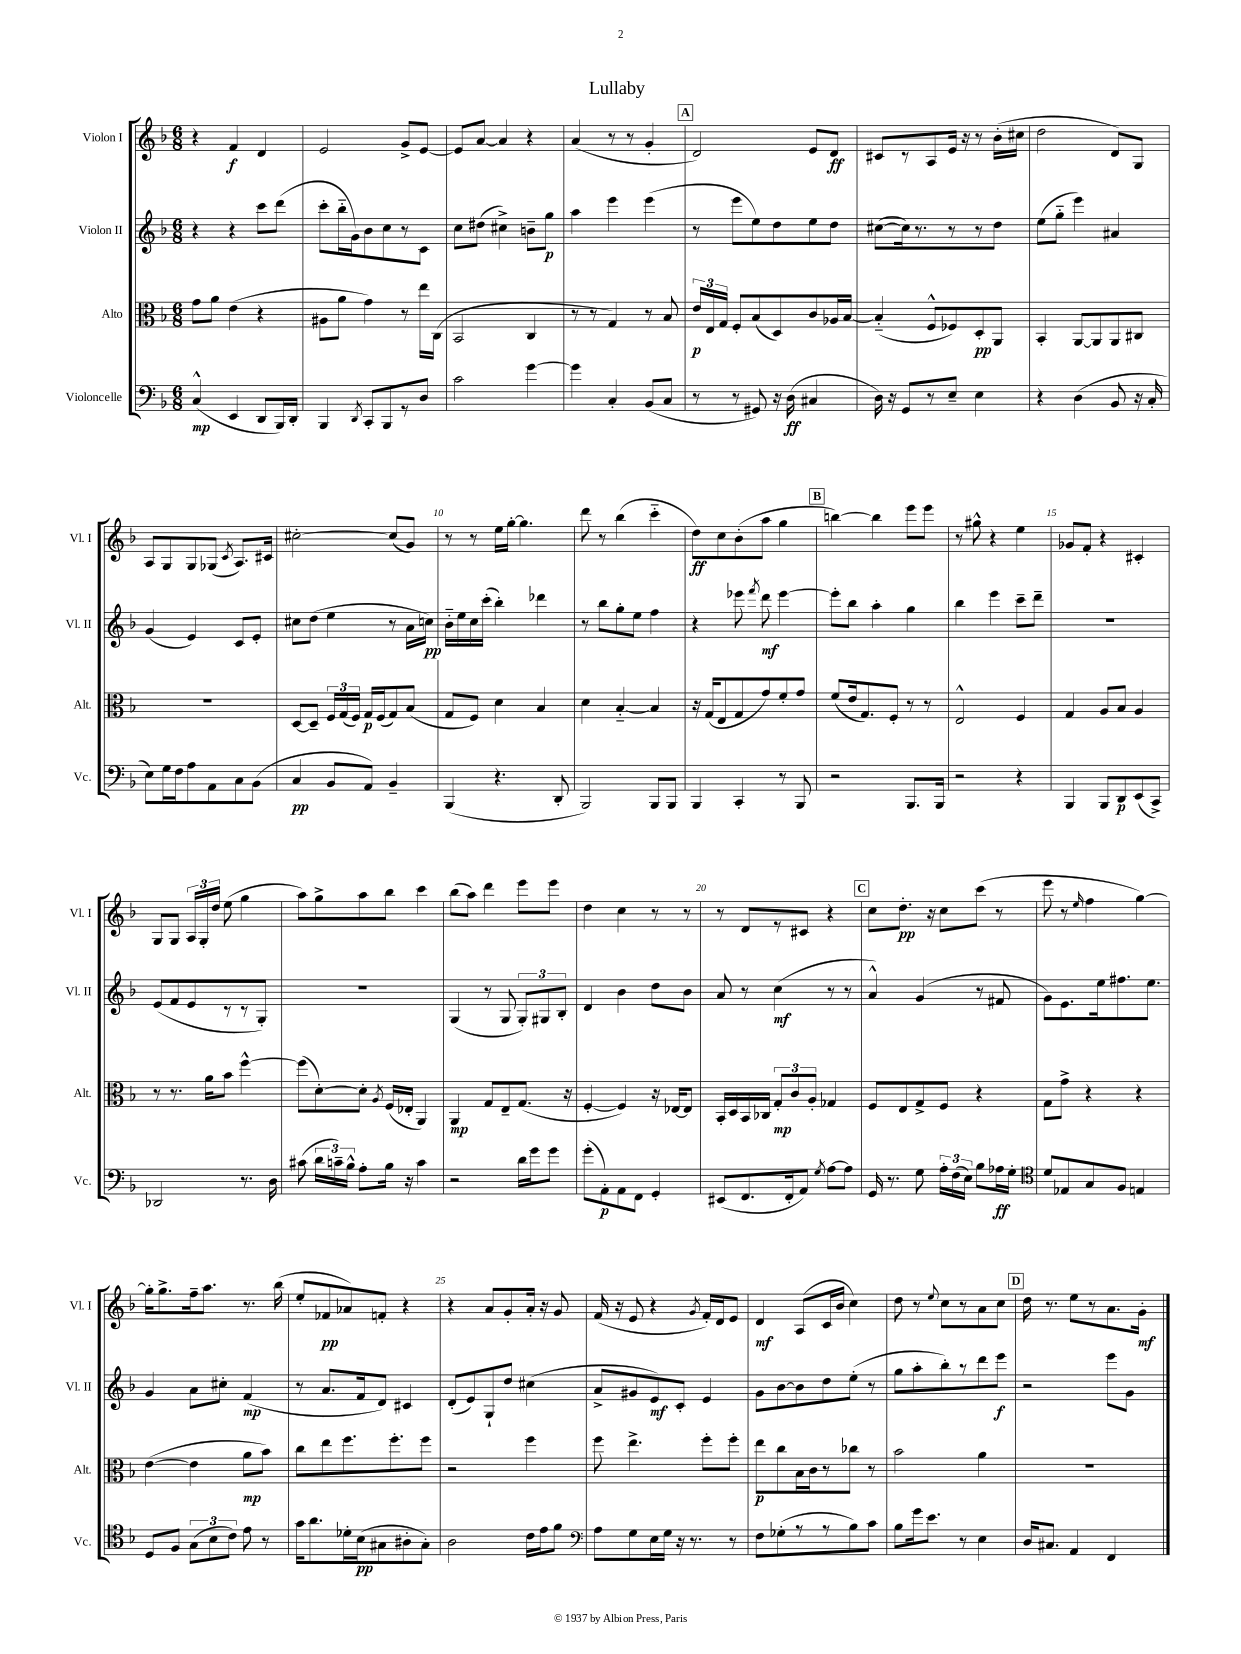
\header { title = "Lullaby" }
<<
\new StaffGroup <<
\new Staff = "s0" \with { instrumentName = "Violon I" shortInstrumentName = "Vl. I" } {
    \clef treble \key f \major \numericTimeSignature \time 6/8
    \autoBeamOff r4 f'4\f d'4 |
    e'2 g'8[-> e'8]~ |
    e'8[ a'8]~ a'4 r4 |
    a'4( r8 r8 g'4-. |
    \mark \markup { \box "A" } d'2) e'8[ d'8]\ff |
    cis'8[ r8 a8 e'16] r16 r8 bes'16[-.( cis''16] |
    d''2 d'8[) g8] |
    a8[ g8 g8 ges8]( \acciaccatura { c'8 } a8.[) cis'16] |
    cis''2~-. cis''8[( g'8]) |
    r8 r8 e''16[ g''16]~-. g''4. |
    d'''8 r8 bes''4( c'''4-_ |
    d''8[\ff) c''8 bes'8-.( a''8] g''4 |
    \mark \markup { \box "B" } b''4~) b''4 e'''8[ e'''8] |
    r8 gis''8-^ r4 e''4 |
    ges'8[ f'8]-. r4 cis'4-. |
    g8[ g8] \tuplet 3/2 { a16[ g16-. d''16] } e''8( g''4 |
    a''8[) g''8-> a''8 bes''8] c'''4 |
    bes''8[( a''8]) d'''4 e'''8[ e'''8] |
    d''4 c''4 r8 r8 |
    r8 d'8[ r8 cis'8] r4 |
    \mark \markup { \box "C" } c''8[ d''8.]-.\pp r16 c''8[ c'''8]( r8 |
    e'''8 r8 \grace { e''16 } f''4 g''4~) |
    g''16[-. g''8.-> f''16-- a''8.] r8. bes''16( |
    e''8[-. fes'8\pp aes'8) f'8]-. r4 |
    r4 a'8[ g'8-. a'16]-. r16 g'8 |
    f'16( r16 e'8 r4 \acciaccatura { g'8 } f'16[-.) d'16 e'8] |
    d'4\mf a8[( c'16 bes'16] c''4) |
    d''8 r8 \appoggiatura { e''8 } c''8[ r8 a'8 c''8] |
    \mark \markup { \box "D" } d''16 r8. e''8[ r8 a'8. g'16]-.\mf \bar "|." |
}
\new Staff = "s1" \with { instrumentName = "Violon II" shortInstrumentName = "Vl. II" } {
    \clef treble \key f \major \numericTimeSignature \time 6/8
    \autoBeamOff r4 r4 c'''8[ d'''8]( |
    c'''8[-. bes''16-_ g'16) bes'8 c''8 r8 c'8] |
    c''8[ dis''8]( cis''4->) b'8[-- g''8]\p |
    a''4 e'''4 e'''4( |
    \mark \markup { \box "A" } r8 e'''8[ e''8) d''8 e''8 d''8] |
    cis''8[~( cis''16) r8. r8 r8 d''8] |
    e''8[( g''8]-_ e'''4) ais'4 |
    g'4( e'4) c'8[ e'8]-. |
    cis''8[ d''8]( e''4 r8 a'16[ c''16]\pp) |
    bes'16[-_ e''16 c''16 c'''16]-.( bes''4-.) des'''4 |
    r8 bes''8[ g''8-. e''8] f''4 |
    r4 ees'''8 \acciaccatura { f'''8 } d'''8\mf ees'''4~ |
    \mark \markup { \box "B" } ees'''8[-. bes''8] a''4-. g''4 |
    bes''4 e'''4 c'''8[-- d'''8]-- |
    R2. |
    e'8[( f'8 e'8 r8 r8 g8]-.) |
    R2. |
    g4( r8 g8 \tuplet 3/2 { g8[-.) gis8 bes8]-. } |
    d'4 bes'4 d''8[ bes'8] |
    a'8 r8 c''4\mf( r8 r8 |
    \mark \markup { \box "C" } a'4-^) g'4( r8 fis'8 |
    g'8[) e'8. e''16 fis''8. e''8.] |
    g'4 a'8[ cis''8]-. f'4\mp( |
    r8 a'8.[ f'16 d'8]) cis'4 |
    d'8[-.( e'8) g8-! d''8] cis''4( |
    a'8[-> gis'8 e'8\mf) c'8]-. e'4 |
    g'8[ bes'8~ bes'8 d''8 e''8]-.( r8 |
    g''8[ a''8-. bes''8-.) r8 d'''8 e'''8]\f |
    \mark \markup { \box "D" } r2 e'''8[ g'8] \bar "|." |
}
\new Staff = "s2" \with { instrumentName = "Alto" shortInstrumentName = "Alt." } {
    \clef alto \key f \major \numericTimeSignature \time 6/8
    \autoBeamOff g'8[ a'8] e'4( r4 |
    ais8[ a'8] g'4) r8 e''16[ c16]( |
    bes,2 c4 |
    r8 r8 g4) r8 bes8 |
    \mark \markup { \box "A" } \tuplet 3/2 { e'16[\p e16 g16] } f8[-. bes8( d8) c'8 aes16 bes16]~ |
    bes4-_( f8[-^ fes8) d8-.\pp a,8] |
    bes,4-. a,8[~ a,8 a,8 cis8] |
    R2. |
    d8[~ d8]-- \tuplet 3/2 { f16[ g16( f16]) } g16[\p f16( g8) bes8]( |
    g8[ f8]) d'4 bes4 |
    d'4 bes4~-_ bes4 |
    r16 g16[( e8 g8 g'8) f'8-. g'8] |
    \mark \markup { \box "B" } f'8[( e'16 g8.) f8]-. r8 r8 |
    e2-^ f4 |
    g4 a8[ bes8] a4 |
    r8 r8. a'16[ bes'8] f''4~-^ |
    f''8[( d'8~-.) d'8]-. \acciaccatura { a8 } f16[( ees16]-. a,4) |
    a,4\mp g8[ e8-- g8.]( r16 |
    f4~-. f4) r16 ees16[~ ees8] |
    bes,16[-. d16 bes,16 ces16] \tuplet 3/2 { g8[-.\mp c'8 a8]-. } ges4 |
    \mark \markup { \box "C" } f8[ e8 g8-> f8] r4 |
    g8[ g'8]-> r4 r4 |
    e'4~( e'4 a'8[\mp bes'8]) |
    c''8[ e''8 f''8. f''8.-. f''8] |
    r2 f''4 |
    f''8 e''4.-> f''8[-. f''8]-. |
    e''8[\p c''8 bes16 c'16 r8 ces''8] r8 |
    bes'2 a'4 |
    \mark \markup { \box "D" } R2. \bar "|." |
}
\new Staff = "s3" \with { instrumentName = "Violoncelle" shortInstrumentName = "Vc." } {
    \clef bass \key f \major \numericTimeSignature \time 6/8
    \autoBeamOff c4-^\mp( e,4 d,8[ bes,,16) d,16]-. |
    bes,,4 \acciaccatura { d,8 } c,8[-. bes,,8 r8 d8] |
    c'2 g'4~ |
    g'4 c4-. bes,8[( c8] |
    \mark \markup { \box "A" } r8 r8 gis,8) r16 d16\ff( cis4 |
    d16) r16 g,8[ r8 e8]-- e4 |
    r4 d4( bes,8 r16 c16-. |
    e8[) g16 f16 a8 a,8 c8 bes,8]( |
    c4\pp bes,8[ a,8]) bes,4-- |
    bes,,4( r4. d,8-. |
    bes,,2) bes,,8[ bes,,8] |
    bes,,4 c,4-. r8 bes,,8 |
    \mark \markup { \box "B" } r2 bes,,8.[ bes,,16] |
    r2 r4 |
    bes,,4 bes,,8[ d,8\p e,8( c,8]->) |
    des,2 r8. d16 |
    cis'8( \tuplet 3/2 { d'16[ c'16--) bes16]-^ } a8[-. bes16] r16 c'4 |
    r2 d'16[ g'16 g'8] |
    g'8[-.( a,8-.\p) a,8 f,8] g,4-. |
    eis,8[( f,8. f,16-. a,8]) \acciaccatura { g8 } a8[~ a8] |
    \mark \markup { \box "C" } g,16 r8. g8 \tuplet 3/2 { a16[-. f16( e16]) } bes8[ aes16\ff g16]-. |
    \clef tenor d'8[ ees8 g8 f8] e4 |
    d8[ f8] \tuplet 3/2 { g8[( bes8 c'8]) } e'8 r8 |
    g'16[ a'8. des'16-. bes16\pp( gis8 ais8-. gis8]-.) |
    a2 c'16[ e'16 f'8] |
    \clef bass a8[ g8 e16 g16] r16 r8. r8 |
    f8[ ges8-.( r8 r8 bes8) c'8] |
    bes8[ g'16 e'8.] r8 e4 |
    \mark \markup { \box "D" } d16[ cis8.] a,4 f,4 \bar "|." |
}
>>
>>
\layout { \context { \Score \override BarNumber.break-visibility = ##(#f #t #t) barNumberVisibility = #(every-nth-bar-number-visible 5) } }
